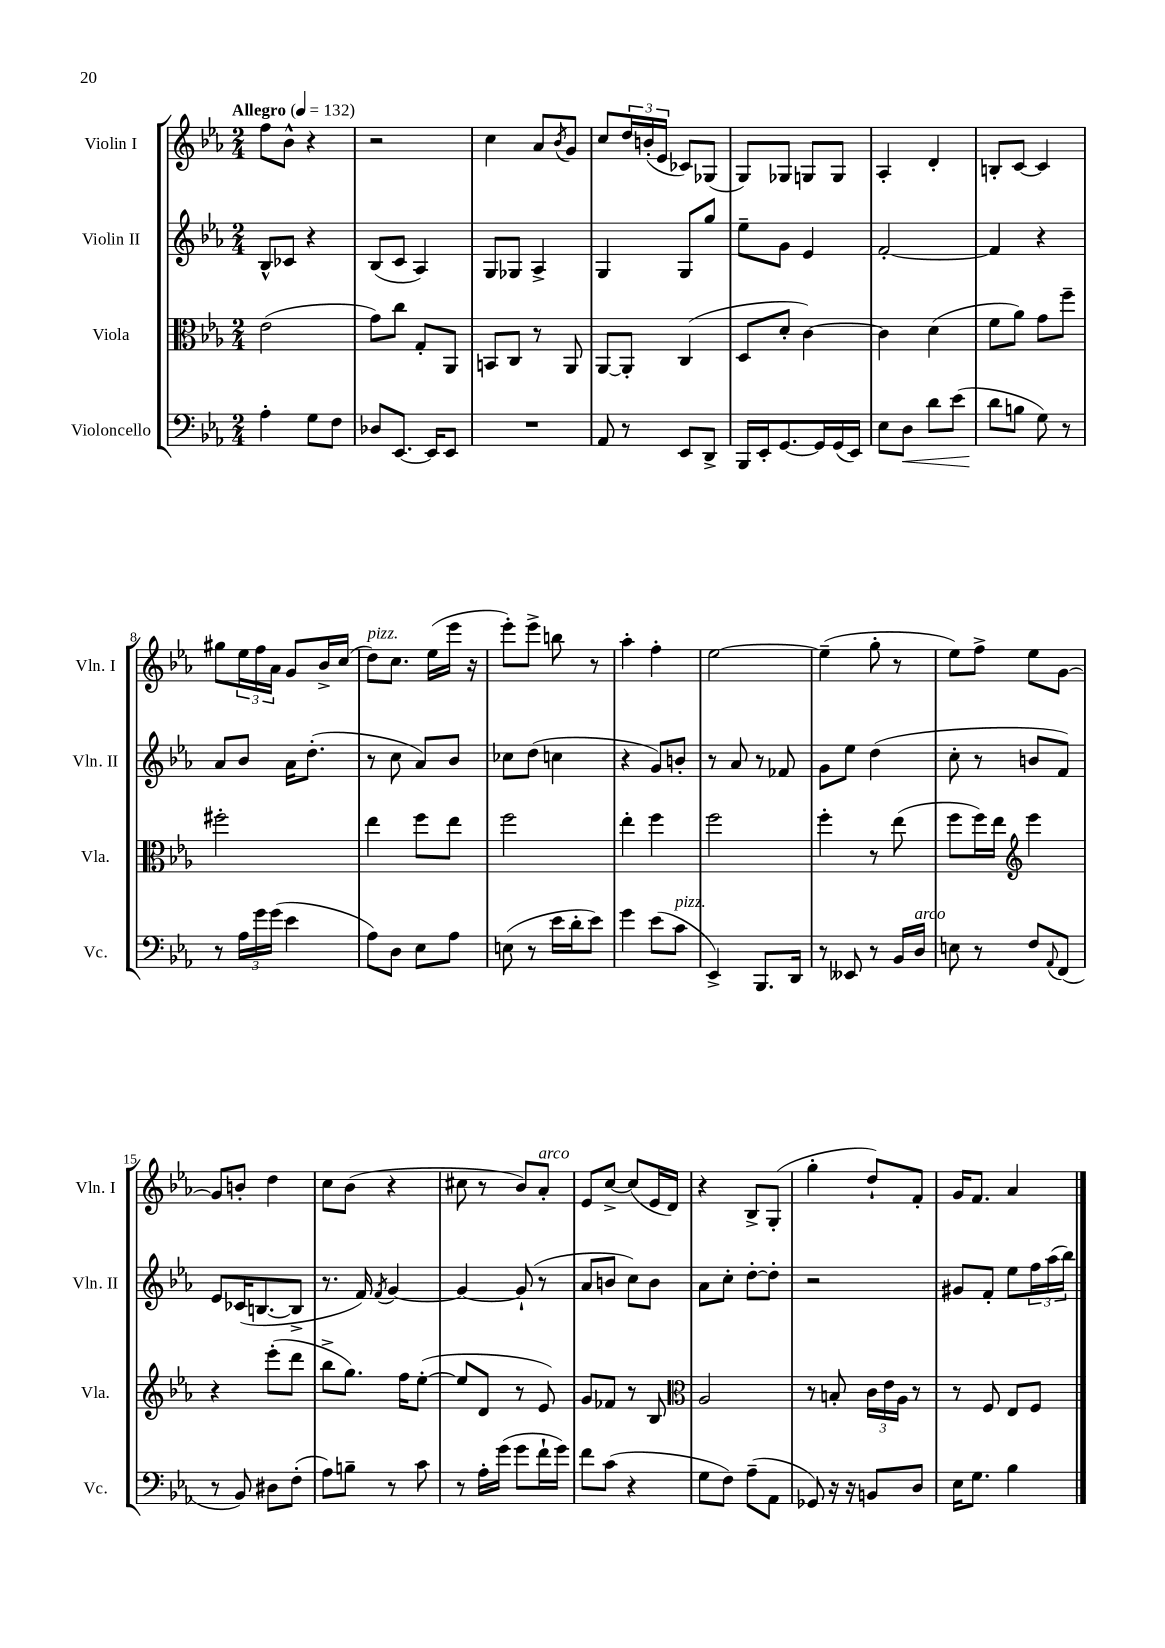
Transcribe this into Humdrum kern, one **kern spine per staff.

**kern	**kern	**kern	**kern
*staff4	*staff3	*staff2	*staff1
*clefF4	*clefC3	*clefG2	*clefG2
*k[b-e-a-]	*k[b-e-a-]	*k[b-e-a-]	*k[b-e-a-]
*M2/4	*M2/4	*M2/4	*M2/4
*MM132	*MM132	*MM132	*MM132
4A-'\	(2e-\	8B-^^/L	8ff\L
.	.	8c-/J	8b-^^\J
8G\L	.	4r	4r
8F\J	.	.	.
=	=	=	=
8D-/L	8g\L)	(8B-/L	2r
[8.EE-/J	8cc\J	8c/J	.
.	8G'/L	4A-/)	.
16EE-/]LK	.	.	.
8EE-/J	8AA-/J	.	.
=	=	=	=
2r	8BB/L	8G/L	4cc\
.	8C/J	8G-/J	.
.	8r	4A-^/	8a-/L
.	.	.	8qb-/
.	8AA-/	.	8g/J
=	=	=	=
8AA-/	[8AA-/L	4G/	8cc/L
8r	8AA-'/]J	.	24dd/L
.	.	.	(24b'/
.	.	.	24e-/JJ
8EE-/L	(4C/	8G/L	8c-/L)
8DD^/J	.	8gg/J	(8G-/J
=	=	=	=
16BBB-/LL	8D/L	8ee-~\L	8G/L)
16EE-'/J	.	.	.
[8.GG/	8d'/J	8g\J	8G-/J
.	[4c\)	4e-/	8G/L
16GG/]L	.	.	.
(16GG/	.	.	8G/J
16EE-/JJ)	.	.	.
=	=	=	=
8E-\L	4c\]	[2f'/	4A-'/
8D\J	.	.	.
8d\L	(4d\	.	4d'/
(8e-\J	.	.	.
=	=	=	=
8d\L	8f\L	4f/]	8B'/L
8B\J	8a-\J)	.	[8c/J
8G\)	8g\L	4r	4c/]
8r	8ff~\J	.	.
=	=	=	=
8r	2ff#'\	8a-/L	8gg#\L
24A-\LL	.	8b-/J	24ee-\L
24g\	.	.	24ff\
(24g\JJ	.	.	24a-\JJ
4e-\	.	16a-\LK	8g/L
.	.	(8.dd'\J	.
.	.	.	16b-^/L
.	.	.	(16cc/JJ
=	=	=	=
8A-\L)	4ee-\	8r	8dd\L)
8D\J	.	8cc\	8.cc\J
8E-\L	8ff\L	8a-/L)	.
.	.	.	(16ee-\LL
8A-\J	8ee-\J	8b-/J	16eee-\JJ
.	.	.	16r
=	=	=	=
(8E\	2ff\	8cc-\L	8eee-'\L)
8r	.	(8dd\J	8eee-^\J
16e-\LL	.	4cc\	8bb\
16d'\J	.	.	.
8e-\J)	.	.	8r
=	=	=	=
4g\	4ee-'\	4r	4aa-'\
(8e-\L	4ff\	8g/L)	4ff'\
8c\J	.	8b'/J	.
=	=	=	=
4EE-^/)	2ff\	8r	[2ee-\
.	.	8a-/	.
8.BBB-/L	.	8r	.
.	.	8f-/	.
16DD/Jk	.	.	.
=	=	=	=
8r	4ff'\	8g\L	(4ee-~\]
8EE--/	.	8ee-\J	.
8r	8r	(4dd\	8gg'\
16BB-/LL	(8ee-\	.	8r
16D/JJ	.	.	.
=	=	=	=
8E\	8ff\L	8cc'\	8ee-\L)
8r	16ff\L)	8r	8ff^\J
.	16ee-\JJ	.	.
*	*clefG2	*	*
8F/L	4eee-\	8b/L	8ee-\L
8qqAA-/	.	.	.
(8FF/J	.	8f/J)	[8g\J
=	=	=	=
8r	4r	8e-/L	8g/]L
8BB-/)	.	(16c-/K	8b'/J
.	.	[8.B/	.
8D#\L	(8eee-'\L	.	4dd\
(8F'\J	8ddd\J	8B^/]J	.
=	=	=	=
8A-\L)	8bb-^\L	8.r	8cc\L
8B~\J	8.gg\J)	.	(8b-\J
.	.	16f/)	.
.	.	8qf/	.
8r	.	[4g/	4r
.	16ff\LK	.	.
8c\	([8ee-'\J	.	.
=	=	=	=
8r	8ee-/]L	4g/_	8cc#\
16A-'\LL	8d/J	.	8r
(16g\JJ	.	.	.
8g\L	8r	(8g`/]	8b-/L)
16f`\L	8e-/)	8r	8a-'/J
16g\JJ)	.	.	.
=	=	=	=
8f\L	8g/L	8a-/L	8e-/L
(8c\J	8f-/J	8b/J	[8cc^/J
4r	8r	8cc\L)	(8cc/]L
.	8B-/	8b\J	16e-/L
.	.	.	16d/JJ)
=	=	=	=
*	*clefC3	*	*
8G\L	2A-/	8a-\L	4r
8F\J)	.	8cc'\J	.
(8A-~\L	.	[8dd'\L	8B-^/L
8AA-\J	.	8dd'\]J	(8G'/J
=	=	=	=
8GG-/)	8r	2r	4gg'\
16r	8B'/	.	.
16r	.	.	.
8BB/L	24c\LL	.	8dd`/L)
.	24e-\	.	.
.	24A-\JJ	.	.
8D/J	8r	.	8f'/J
=	=	=	=
16E-\LK	8r	8g#/L	16g/LK
8.G\J	.	.	8.f/J
.	8F/	8f'/J	.
4B-\	8E-/L	8ee-\L	4a-/
.	8F/J	24ff\L	.
.	.	(24aa-\	.
.	.	24bb-\JJ)	.
==	==	==	==
*-	*-	*-	*-
